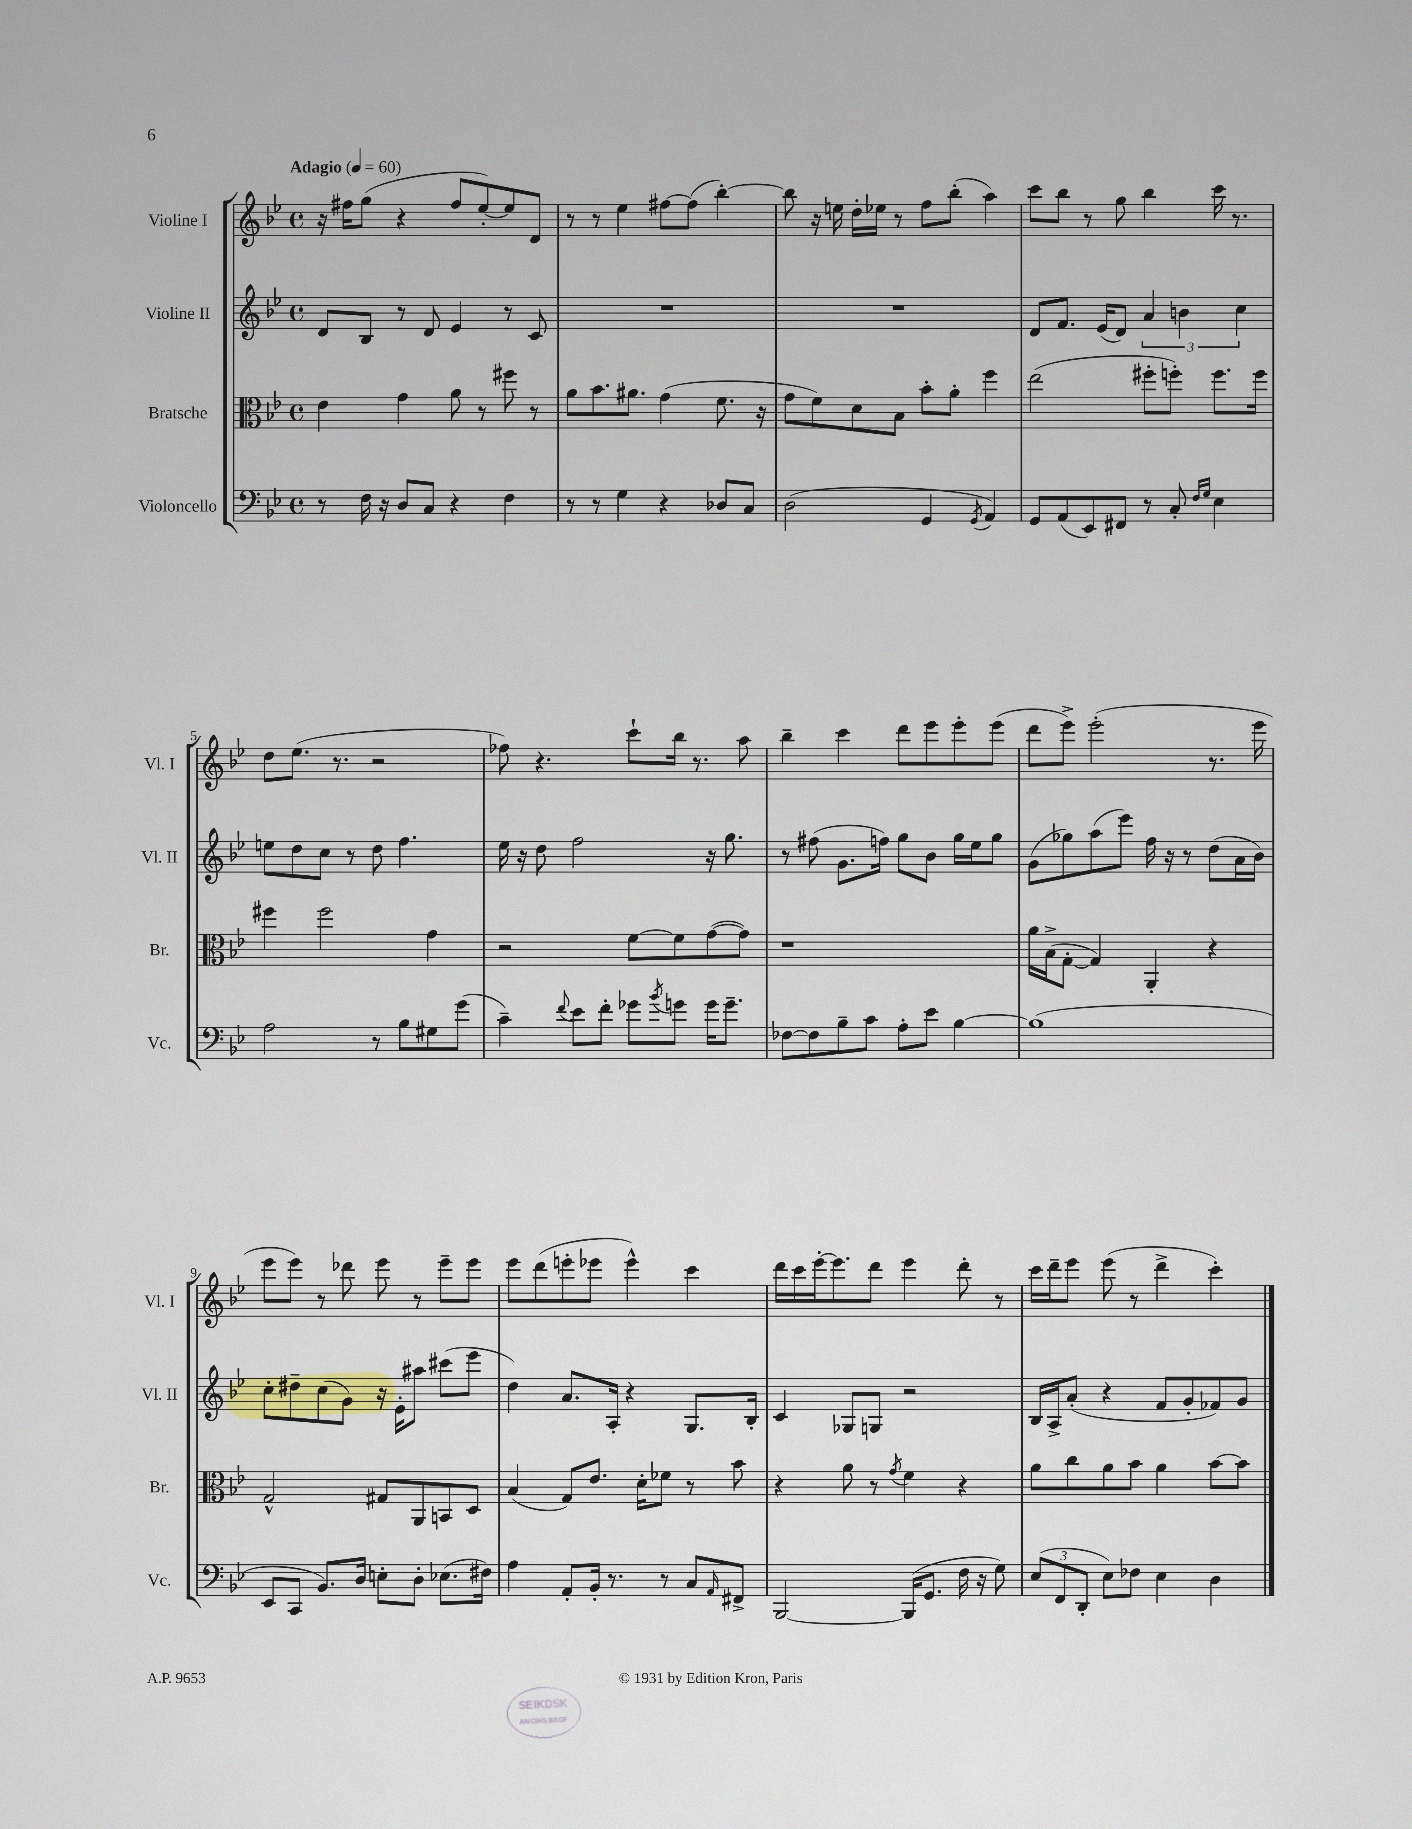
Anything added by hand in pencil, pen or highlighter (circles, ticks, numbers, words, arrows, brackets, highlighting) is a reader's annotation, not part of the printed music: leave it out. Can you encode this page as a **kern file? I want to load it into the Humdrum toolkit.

**kern	**kern	**kern	**kern
*staff4	*staff3	*staff2	*staff1
*clefF4	*clefC3	*clefG2	*clefG2
*k[b-e-]	*k[b-e-]	*k[b-e-]	*k[b-e-]
*M4/4	*M4/4	*M4/4	*M4/4
*met(c)	*met(c)	*met(c)	*met(c)
*MM60	*MM60	*MM60	*MM60
8r	4e-	8d	16r
.	.	.	16ff#
16F	.	8B-	(8gg
16r	.	.	.
8D	4g	8r	4r
8C	.	8d	.
4r	8a	4e-	8ff#
.	8r	.	[8ee-')
4F	8ff#	8r	8ee-]
.	8r	8c	8d
=	=	=	=
8r	8a	1r	8r
8r	8.b-	.	8r
4G	.	.	4ee-
.	8.a#	.	.
4r	(4g	.	[8ff#
.	.	.	(8ff#]
8D-	8.f	.	[4bb-')
8C	.	.	.
.	16r	.	.
=	=	=	=
(2D	8g	1r	8bb-]
.	8f)	.	16r
.	.	.	16ee
.	8d	.	16dd'
.	.	.	16ee-
.	8B-	.	8r
4GG	8b-'	.	8ff
.	8a'	.	(8bb-'
8qGG	.	.	.
4AA)	4ff	.	4aa)
=	=	=	=
8GG	(2ee-	8d	8ccc
(8AA	.	8.f	8bb-
8EE-)	.	.	8r
.	.	(16e-	.
8FF#	.	8d)	8gg
8r	8ff#'	6a	4bb-
8C'	8ff')	.	.
.	.	6b	.
16qqF	.	.	.
16qqG	.	.	.
4E-	8.ff	.	16ccc
.	.	.	8.r
.	.	6cc	.
.	16ff	.	.
=	=	=	=
2A	4ff#	8ee	8dd
.	.	8dd	(8.ee-
.	2ff#	8cc	.
.	.	.	8.r
.	.	8r	.
8r	.	8dd	2r
8B-	.	4.ff	.
8G#	4g	.	.
(8g	.	.	.
=	=	=	=
4c~)	2r	16ee-	8ff-)
.	.	16r	.
.	.	8dd	4.r
8qqf	.	.	.
8e-	.	2ff	.
8f'	.	.	.
8g-	[8f	.	8ccc`
8qb-	.	.	.
8g	8f]	.	16bb-
.	.	.	8.r
16g	([8g	16r	.
8.g~	.	8.gg	.
.	8g])	.	8aa
=	=	=	=
[8F-	1r	8r	4bb-~
8F-]	.	(8ff#	.
8B-~	.	8.g	4ccc
8c	.	.	.
.	.	16ff)	.
8A'	.	8gg	8ddd
8e-	.	8b-	8eee-
[4B-	.	16gg	8eee-'
.	.	16ee-	.
.	.	8gg	(8eee-
=	=	=	=
(1B-]	16a	(8g	8ddd
.	(16B-^	.	.
.	[8G'	8gg-)	8eee-^)
.	4G])	(8aa	(2eee-'
.	.	8eee-)	.
.	4AA'	16ff	.
.	.	16r	.
.	.	8r	.
.	4r	(8dd	8.r
.	.	16a	.
.	.	16b-)	16eee-
=	=	=	=
8EE-	2G^^	8cc'	8eee-
8CC	.	8dd#~	8eee-)
8.BB-)	.	(8cc	8r
.	.	8g)	8ddd-
16D	.	.	.
8E'	8G#	16r	8eee-
.	.	16e-'	.
8D'	8AA	8aa#	8r
(8.E-	8BB	(8ccc#	8eee-~
.	8D	8eee-	8eee-
16F#)	.	.	.
=	=	=	=
4A	(4B-	4dd)	8eee-
.	.	.	(8ddd
8AA'	8G)	8.a	8eee'
16BB-'	8.e-	.	8eee-
8.r	.	16A'	.
.	.	4r	4eee-^^)
.	16d'	.	.
8r	8f-	.	.
8C	8r	8.G	4ccc
16qqAA	.	.	.
8FF#^	8b-	.	.
.	.	16B-'	.
=	=	=	=
[2BBB-	4r	4c	16ddd
.	.	.	16ccc
.	.	.	[16eee-'
.	.	.	8.eee-]
.	8a	8G-	.
.	8r	8G	8ddd
.	8qg	.	.
(16BBB-]	4f	2r	4eee-
8.GG	.	.	.
16F	4r	.	8ddd'
16r	.	.	.
8G)	.	.	8r
=	=	=	=
(12E-	8a	16B-	16ccc
.	.	16A^	16ddd~
12FF	.	.	.
.	8cc	(8a'	8eee-
12DD'	.	.	.
8E-)	8a	4r	(8eee-
8F-	8b-	.	8r
4E-	4a	8f	4ddd^
.	.	8g'	.
4D	[8b-	8f-)	4ccc')
.	8b-]	8g	.
==	==	==	==
*-	*-	*-	*-
